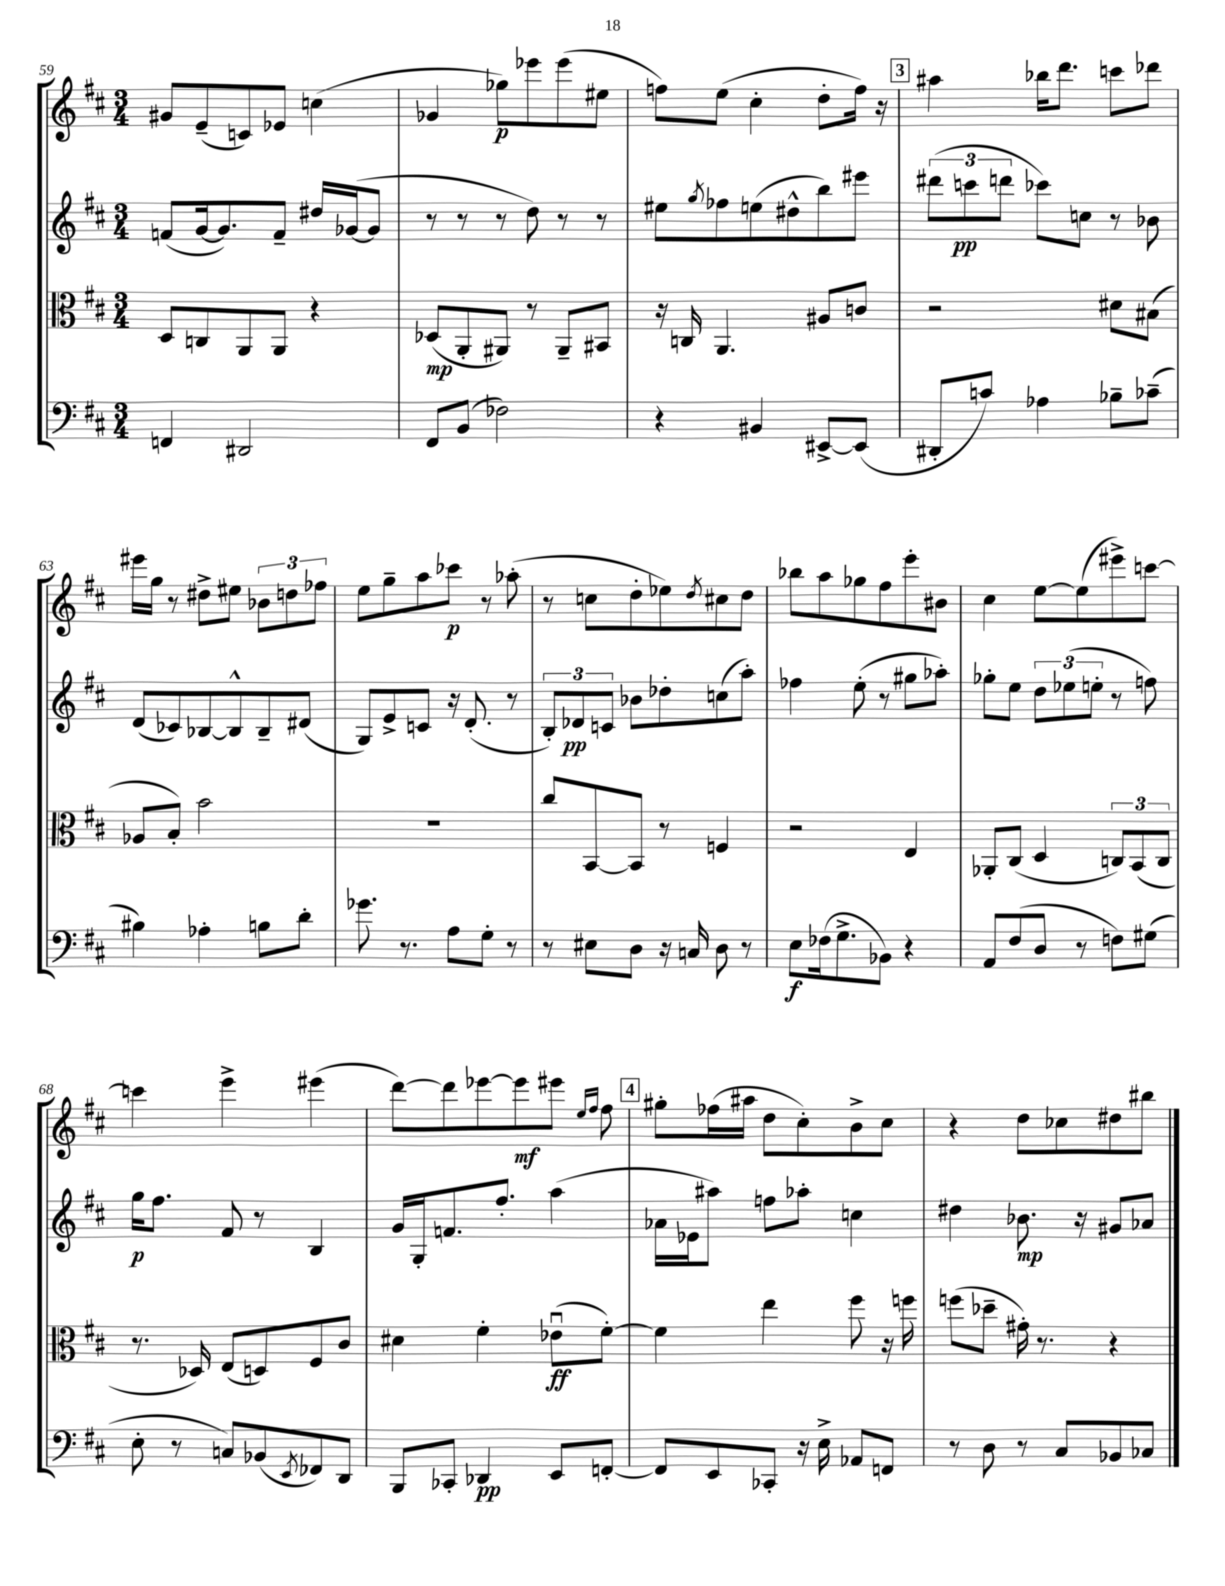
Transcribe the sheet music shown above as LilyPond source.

<<
\new StaffGroup <<
\new Staff = "s0" {
    \clef treble \key d \major \numericTimeSignature \time 3/4
    gis'8 e'8--( c'8) ees'8 c''4( |
    ges'4 ges''8\p) ees'''8 ees'''8( eis''8 |
    f''8) e''8( cis''4-. d''8-. f''16) r16 |
    \mark \markup { \box "3" } ais''4 bes''16 d'''8. c'''8 des'''8 |
    eis'''16 g''16 r8 dis''8-> eis''8 \tuplet 3/2 { bes'8 d''8 fes''8 } |
    e''8 g''8-- a''8 ces'''8\p r8 aes''8-.( |
    r8 c''8 d''8-. ees''8) \acciaccatura { d''8 } cis''8 d''8 |
    bes''8 a''8 ges''8 fis''8 e'''8-. bis'8 |
    cis''4 e''8~ e''8( eis'''8->) c'''8~ |
    c'''4 e'''4-> eis'''4( |
    d'''8~) d'''8 ees'''8~ ees'''8\mf eis'''8 \grace { e''16 fis''16 } fis''8 |
    \mark \markup { \box "4" } gis''8-. fes''16( ais''16 d''8 cis''8-.) b'8-> cis''8 |
    r4 d''8 ces''8 dis''8 bis''8 \bar "|." |
}
\new Staff = "s1" {
    \clef treble \key d \major \numericTimeSignature \time 3/4
    f'8( g'16~ g'8.) f'8-- dis''16 ges'16~( ges'8 |
    r8 r8 r8 d''8) r8 r8 |
    eis''8 \acciaccatura { g''8 } fes''8 e''8( dis''8-^ b''8) eis'''8 |
    \mark \markup { \box "3" } \tuplet 3/2 { dis'''8( c'''8\pp d'''8 } ces'''8) c''8 r8 bes'8 |
    d'8( ces'8) bes8~ bes8-^ bes8-- dis'8( |
    g8) e'8-> c'8 r16 d'8.-.( r8 |
    \tuplet 3/2 { b8-.) des'8\pp c'8 } bes'8 des''8-. c''8( a''8-.) |
    fes''4 e''8-.( r8 gis''8 aes''8-.) |
    ges''8-. e''8 \tuplet 3/2 { d''8 ees''8( e''8-. } r8 f''8) |
    g''16\p fis''8. fis'8 r8 b4 |
    g'16 g16-. f'8. fis''8.-. a''4( |
    \mark \markup { \box "4" } aes'16 ees'16 ais''8) f''8 aes''8-. c''4 |
    dis''4 bes'8.\mp r16 gis'8 aes'8 \bar "|." |
}
\new Staff = "s2" {
    \clef alto \key d \major \numericTimeSignature \time 3/4
    d8 c8 a,8 a,8 r4 |
    des8\mp( a,8-. ais,8) r8 ais,8-- bis,8 |
    r16 c16 a,4. ais8 c'8 |
    \mark \markup { \box "3" } r2 dis'8 bis8( |
    aes8 b8-.) b'2 |
    R2. |
    cis''8 b,8~ b,8 r8 f4 |
    r2 e4 |
    aes,8-. cis8( d4 \tuplet 3/2 { c8) b,8( c8 } |
    r8. des16) e8( d8) fis8 cis'8 |
    dis'4 fis'4-. ees'8\downbow\ff( fis'8~-.) |
    \mark \markup { \box "4" } fis'4 e''4 fis''8 r16 f''16 |
    f''8( des''8-- gis'16-.) r8. r4 \bar "|." |
}
\new Staff = "s3" {
    \clef bass \key d \major \numericTimeSignature \time 3/4
    f,4 dis,2 |
    fis,8 b,8( fes2) |
    r4 bis,4 eis,8~-> eis,8( |
    \mark \markup { \box "3" } dis,8-. c'8) aes4 bes8-- ces'8--( |
    bis4) aes4-. b8 d'8-. |
    ges'8. r8. a8 g8-. r8 |
    r8 eis8 d8 r16 c16 d8 r8 |
    e8\f fes16( g8.-> bes,8) r4 |
    a,8 fis8( d8 r8 f8) gis8( |
    e8-. r8 c8) bes,8( \acciaccatura { e,8 } fes,8) d,8 |
    b,,8 ces,8-. des,4\pp e,8 f,8~-. |
    \mark \markup { \box "4" } f,8 e,8 ces,8-. r16 e16-> aes,8 f,8 |
    r8 d8 r8 cis8 bes,8 ces8 \bar "|." |
}
>>
>>
\layout { \context { \Score currentBarNumber = #59 } }
